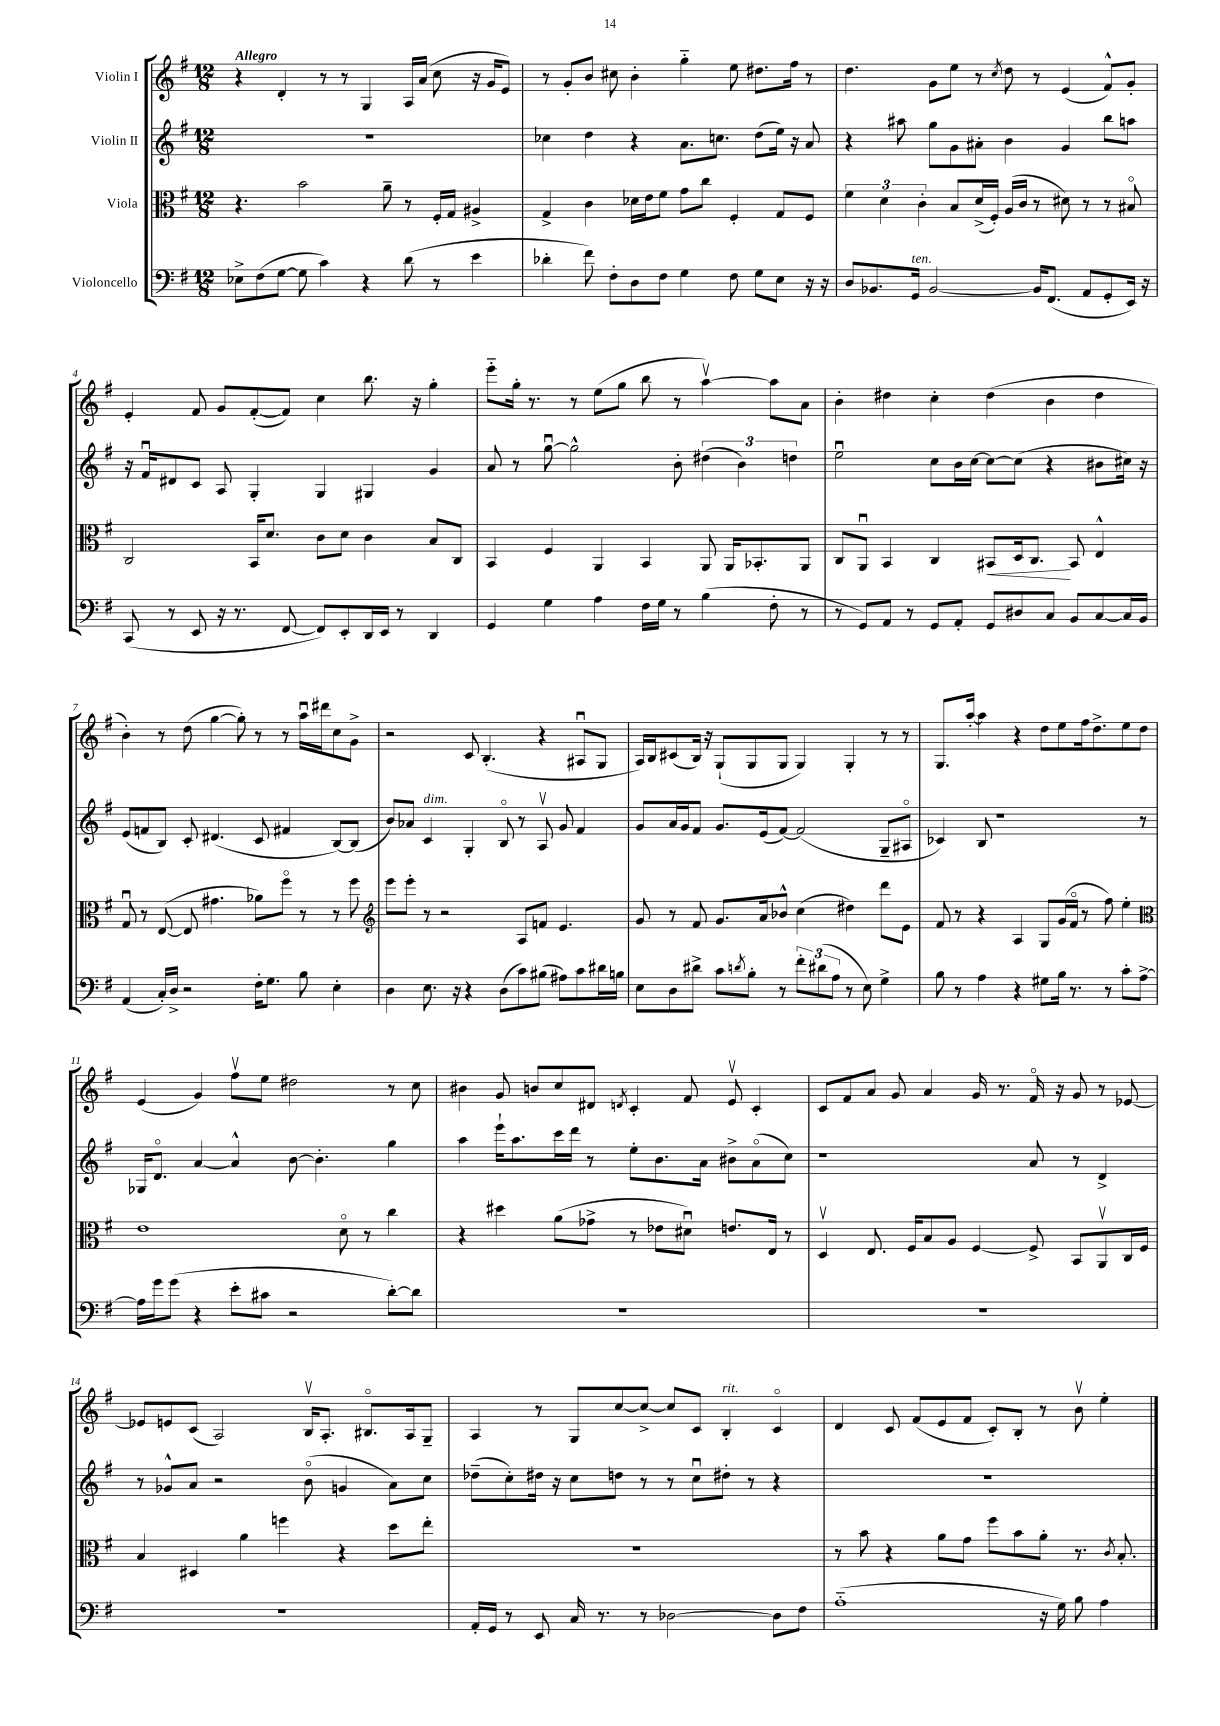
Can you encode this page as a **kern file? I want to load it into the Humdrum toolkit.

**kern	**kern	**dynam	**kern	**kern
*part4	*part3	*part3	*part2	*part1
*staff4	*staff3	*staff3	*staff2	*staff1
*I"Violoncello	*I"Viola	*	*I"Violin II	*I"Violin I
*clefF4	*clefC3	*	*clefG2	*clefG2
*k[f#]	*k[f#]	*	*k[f#]	*k[f#]
*M12/8	*M12/8	*	*M12/8	*M12/8
=1	=1	=1	=1	=1
!	!	!	!	!LO:TX:a:B:t=Allegro
8E-X^\L	4.r	.	1.r	4r
(8F#\	.	.	.	.
[8G\J	.	.	.	4d'/
8G\]	2b\	.	.	.
4c\)	.	.	.	8r
.	.	.	.	8r
4r	.	.	.	4G/
.	8a~\	.	.	.
(8d\	8r	.	.	16A/LL
.	.	.	.	(16a/JJ
8r	16F#'/LL	.	.	8cc\
.	16G/JJ	.	.	.
4e\	4A#X^/	.	.	16r
.	.	.	.	16g/KL
.	.	.	.	8e/J)
=2	=2	=2	=2	=2
4d-X'\	4G^/	.	4cc-X\	8r
.	.	.	.	8g'/L
8f#\)	4c\	.	4dd\	8b/J
8F#'\L	.	.	.	8cc#X\
8D\	16d-X\LL	.	4r	4b'\
.	16e\J	.	.	.
8F#\J	8f#\J	.	.	.
4G\	8g\L	.	8.a\L	4gg\
.	8cc\J	.	.	.
.	.	.	8.ccn\J	.
8F#\	4F#'/	.	.	8ee\
8G\L	.	.	(8dd\L	8.dd#X\L
8E\J	8G/L	.	16ee\Jk)	.
.	.	.	16r	16ff#\Jk
16r	8F#/J	.	8a/	8r
16r	.	.	.	.
=3	=3	=3	=3	=3
8D/L	6f#\	.	4r	4.dd\
8.BB-X/	.	.	.	.
.	6d\	.	.	.
.	.	.	8aa#X\	.
!LO:TX:a:i:t=ten.	!	!	!	!
16GG/Jk	.	.	.	.
.	6c'\	.	.	.
[2BB-/	.	.	8gg\L	8g\L
.	8B/L	.	8g\	8ee\J
.	(16d^/L	.	8a#X'\J	8r
.	16F#'/JJ)	.	.	.
.	.	.	.	8qcc/
.	(16A/LL	.	4b\	8dd\
.	16c/JJ	.	.	.
16BB-/KL]	8r	.	.	8r
(8.FF#/J	.	.	.	.
.	8d#X\)	.	4g/	(4e/
8AA/L	8r	.	.	.
8GG'/	8r	.	8bb\L	8f#^^/L)
16EE/Jk)	8B#X/	.	8aan\J	8g'/J
16r	.	.	.	.
!!LO:LB:g=z
=4	=4	=4	=4	=4
(8CC/	2C/	.	16r	4e'/
.	.	.	16f#u/KL	.
8r	.	.	8d#X/	.
8EE/	.	.	8c/J	8f#/
16r	.	.	8A/	8g/L
8.r	.	.	.	.
.	16BB/KL	.	4G'/	([8f#'/
.	8.d/J	.	.	.
[8FF#/	.	.	.	8f#/J])
8FF#/L])	8c\L	.	4G/	4cc\
8EE'/	8d\J	.	.	.
16DD/L	4c\	.	4G#X/	8.bb\
16EE/JJ	.	.	.	.
8r	.	.	.	.
.	.	.	.	16r
4DD/	8B/L	.	4g/	4gg'\
.	8C/J	.	.	.
=5	=5	=5	=5	=5
4GG/	4BB/	.	8a/	8eee\L
.	.	.	8r	16gg'\Jk
.	.	.	.	8.r
4G\	4F#/	.	[8ggu\	.
.	.	.	2gg^^\]	8r
4A\	4AA/	.	.	(8ee\L
.	.	.	.	8gg\J
16F#\LL	4BB/	.	.	8bb\
16G\JJ	.	.	.	.
8r	.	.	8b'\	8r
(4B\	8AA/	.	(6dd#X\	[4aav\)
.	16AA/KL	.	.	.
.	.	.	6b\)	.
.	8.BB-X'/	.	.	.
8F#'\	.	.	.	8aa\L]
.	.	.	6ddn\	.
8r	8AA/J	.	.	8a\J
=6	=6	=6	=6	=6
8r	8C/L	.	2eeu\	4b'\
8GG/L)	8AAu/J	.	.	.
8AA/J	4BB/	.	.	4dd#X\
8r	.	.	.	.
8GG/L	4C/	.	8cc\L	4cc'\
8AA'/J	.	.	16b\L	.
.	.	.	[16cc\JJ	.
!	!	!LO:HP:b	!	!
8GG/L	8BB#X/L	<	8cc\L_	(4dd#\
8D#X/	16D/k	.	(8cc\J]	.
.	8.C/J	.	.	.
8C/J	.	.	4r	4b\
8BB/L	8BB#/	[	.	.
[8C/	4E^^/	.	8b#X\L	4dd#\
16C/L]	.	.	16cc#X\Jk)	.
16BB/JJ	.	.	16r	.
!!LO:LB:g=z
=7	=7	=7	=7	=7
(4AA/	8Gu/	.	(8e/L	4b'\)
.	8r	.	8fn/	.
16C'/LL)	([8E/	.	8B/J)	8r
16D^/JJ	.	.	.	.
2r	8E/]	.	8c'/	(8dd\
.	4.g#X\	.	(4.d#X/	[4gg\
.	.	.	.	8gg'\])
16F#'\KL	8a-X\L)	.	8c/	8r
8.G\J	.	.	.	.
.	8ff#\J	.	4f#X/	8r
8B\	8r	.	.	16aau\LL
.	.	.	.	16ddd#X\J
4E'\	8r	.	[8B/L)	8cc\
.	8ff#\	.	(8B/J]	8g^\J
=8	=8	=8	=8	=8
*	*clefG2	*	*	*
4D\	8eee\L	.	8b/L)	2r
.	8eee'\J	.	8a-X/J	.
!	!	!	!LO:TX:a:i:t=dim.	!
8.E\	8r	.	4c/	.
.	2r	.	.	.
16r	.	.	.	.
4r	.	.	4G'/	8c/
.	.	.	.	(4.B'/
(8D\L	.	.	8B/	.
8c\)	8A/L	.	8r	.
(8B#X\J	8fn/J	.	8Av/	4r
8A#X\L)	4.e/	.	8g/	.
8c\	.	.	4f#/	8A#Xu/L
16d#X\L	.	.	.	8G/J
16Bn\JJ	.	.	.	.
=9	=9	=9	=9	=9
8E\L	8g/	.	8g/L	16A/LL)
.	.	.	.	16B/J
8D\	8r	.	16a/L	(8c#X/
.	.	.	16g/J	.
8d#X^\J	8f#/	.	8f#/J	16B/Jk)
.	.	.	.	16r
8c\L	8.g/L	.	8.g/L	(8G`/L
8qdn/	.	.	.	.
8B'\J	.	.	.	8G/
.	16a/k	.	(16e/k	.
8r	8b-X^^/J	.	[8f#/J)	8G/J
12f#'\L	(4cc\	.	(2f#/]	4G/)
(12d#X\	.	.	.	.
12A\J	.	.	.	.
8r	4dd#X\)	.	.	4G'/
8E\)	.	.	.	.
4G^\	8ddd\L	.	8G~/L	8r
.	8e\J	.	8A#X/J	8r
=10	=10	=10	=10	=10
8B\	8f#/	.	4c-X/)	8.G/L
8r	8r	.	.	.
.	.	.	.	[16aa'/Jk
4A\	4r	.	8B/	4aa\]
.	.	.	1r	.
4r	4A/	.	.	4r
8G#X\L	8G/L	.	.	8dd\L
16B\Jk	(16g/L	.	.	8ee\
8.r	16f#/JJ	.	.	.
.	8r	.	.	16ff#\k
.	.	.	.	8.dd^\
8r	8ff#\)	.	.	.
8c'\L	4ee'\	.	.	8ee\
[8A^\J	.	.	8r	8dd\J
!!LO:LB:g=z
=11	=11	=11	=11	=11
*	*clefC3	*	*	*
16A\LL]	1e	.	16G-X/KL	(4e/
16g\J	.	.	8.d/J	.
(8g\J	.	.	.	.
4r	.	.	[4a/	4g/)
8e'\L	.	.	4a^^/]	8ff#v\L
8c#X\J	.	.	.	8ee\J
2r	.	.	[8b\	2dd#X\
.	.	.	4.b'\]	.
.	8d\	.	.	.
.	8r	.	.	.
[8d'\L)	4cc\	.	4gg\	8r
8d\J]	.	.	.	8cc\
=12	=12	=12	=12	=12
1.r	4r	.	4aa\	4b#X\
.	4dd#X\	.	16eee`\KL	8g/
.	.	.	8.aa\	.
.	.	.	.	8bn/L
.	(8a\L	.	16ccc\L	8cc/
.	.	.	16ddd\JJ	.
.	8g-X^\J	.	8r	8d#X/J
.	.	.	.	8qdn/
.	8r	.	8ee'\L	4c'/
.	8e-X\L	.	8.b\	.
.	8d#Xu\J)	.	.	8f#/
.	.	.	16a\Jk	.
.	8.en/L	.	8b#X^\L	8ev/
.	.	.	(8a\	4c'/
.	16E/Jk	.	.	.
.	8r	.	8cc\J)	.
=13	=13	=13	=13	=13
1.r	4Dv/	.	1r	8c/L
.	.	.	.	8f#/
.	8.E/	.	.	8a/J
.	.	.	.	8g/
.	16F#/KL	.	.	.
.	8B/	.	.	4a/
.	8A/J	.	.	.
.	[4F#/	.	.	16g/
.	.	.	.	8.r
.	8F#^/]	.	8a/	16f#/
.	.	.	.	16r
.	8BB/L	.	8r	8g/
.	8AAv/	.	4d^/	8r
.	16C/L	.	.	[8e-X/
.	16F#/JJ	.	.	.
!!LO:LB:g=z
=14	=14	=14	=14	=14
1.r	4B/	.	8r	8e-X/L]
.	.	.	8g-X^^/L	8en/
.	4D#X/	.	8a/J	(8c/J
.	.	.	2r	2A/)
.	4a\	.	.	.
.	4ffn\	.	.	.
.	.	.	(8b\	16Bv/KL
.	.	.	.	8.A'/J
.	4r	.	4gn/	.
.	.	.	.	8.B#X/L
.	8dd\L	.	8a\L)	.
.	.	.	.	16A/k
.	8ee'\J	.	8cc\J	8G~/J
=15	=15	=15	=15	=15
16AA'/LL	1.r	.	(8dd-X~\L	4A/
16GG/JJ	.	.	.	.
8r	.	.	8cc'\)	.
8EE/	.	.	16dd#X\Jk	8r
.	.	.	16r	.
16C/	.	.	8cc\L	8G/L
8.r	.	.	.	.
.	.	.	8ddn\J	[8cc/
8r	.	.	8r	8cc^/J_
[2D-X\	.	.	8r	8cc/L]
.	.	.	8ccu\L	8c/J
!	!	!	!	!LO:TX:a:i:t=rit.
.	.	.	8dd#X'\J	4B'/
.	.	.	8r	.
8D-\L]	.	.	4r	4c/
8F#\J	.	.	.	.
=16	=16	=16	=16	=16
(1A	8r	.	1.r	4d/
.	8b\	.	.	.
.	4r	.	.	8c/
.	.	.	.	(8f#/L
.	8a\L	.	.	8e/
.	8g\J	.	.	8f#/J
.	8ff#\L	.	.	8c'/L)
.	8b\	.	.	8B'/J
16r	8a'\J	.	.	8r
16G\)	.	.	.	.
8B\	8.r	.	.	8bv\
4A\	.	.	.	4ee'\
.	8qc/	.	.	.
.	8.B'/	.	.	.
==	==	==	==	==
*-	*-	*-	*-	*-
